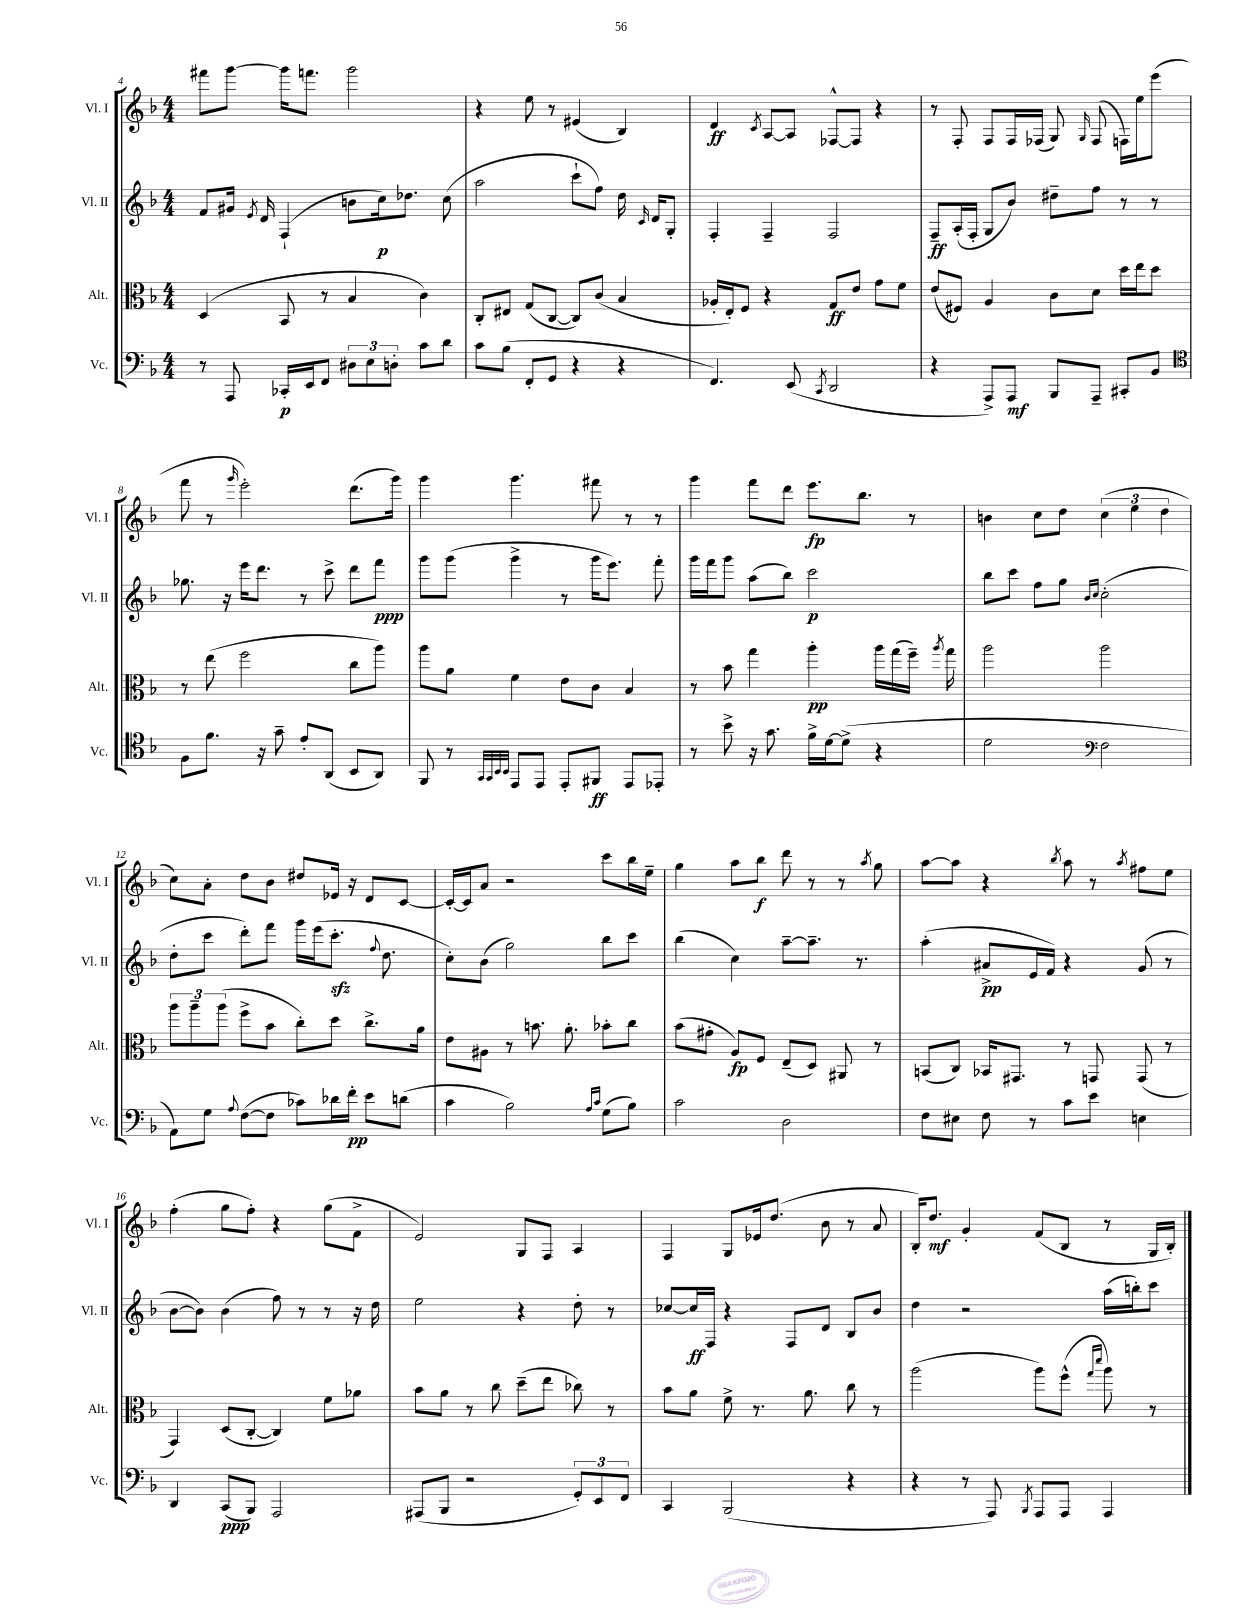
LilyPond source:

<<
\new StaffGroup <<
\new Staff = "s0" \with { instrumentName = "Vl. I" shortInstrumentName = "Vl. I" } {
    \clef treble \key f \major \numericTimeSignature \time 4/4
    \autoBeamOff fis'''8[ g'''8]~ g'''16[ f'''8.] g'''2 |
    r4 e''8 r8 eis'4( bes4) |
    d'4\ff \acciaccatura { c'8 } a8[~ a8] fes8[~-^ fes8] r4 |
    r8 f8-. f8[ f16 fes16]( g8) \grace { g16 } fes8( f16[) e''16 e'''8]( |
    f'''8 r8 \grace { g'''16 } e'''2-.) d'''8.[( g'''16]) |
    g'''4 g'''4. fis'''8 r8 r8 |
    g'''4 f'''8[ d'''8] e'''8.[\fp bes''8.] r8 |
    b'4 c''8[ d''8] \tuplet 3/2 { c''4( e''4 d''4 } |
    c''8[) a'8]-. d''8[ bes'8] dis''8[ ees'16] r16 d'8[ c'8]~ |
    c'16[~-. c'16 a'8] r2 c'''8[ bes''16 e''16]-- |
    g''4 a''8[ bes''8]\f d'''8 r8 r8 \acciaccatura { a''8 } g''8 |
    a''8[~ a''8] r4 \acciaccatura { bes''8 } a''8 r8 \acciaccatura { a''8 } fis''8[ e''8] |
    f''4-.( g''8[ f''8]-.) r4 g''8[( f'8]-> |
    e'2) g8[ f8] a4 |
    f4 g8[ ees'16 d''8.]( bes'8 r8 a'8 |
    bes16[-.) d''8.]\mf g'4-. f'8[( bes8] r8 g16[ bes16]-.) \bar "|." |
}
\new Staff = "s1" \with { instrumentName = "Vl. II" shortInstrumentName = "Vl. II" } {
    \clef treble \key f \major \numericTimeSignature \time 4/4
    \autoBeamOff f'8[ gis'16] \acciaccatura { e'8 } d'16 f4-!( b'8[ c''16\p) des''8.] c''8( |
    a''2 c'''8[-! f''8]) d''16 \grace { c'16 } d'16[ g8]-. |
    f4-. f4-- f2 |
    f8[--\ff a16-.( f16]-. g8[ bes'8]) dis''8[-- f''8] r8 r8 |
    ges''8. r16 e'''16[ d'''8.] r8 c'''8-> d'''8[ f'''8]\ppp |
    g'''8[ g'''8]( g'''4-> r8 g'''16[ e'''8.]) f'''8-. |
    g'''16[ f'''16 g'''8] a''8[( bes''8]) c'''2\p |
    bes''8[ c'''8] f''8[ g''8] \grace { bes'16[ c''16] } c''2-.( |
    d''8[-. c'''8] d'''8[-.) f'''8] g'''16[ e'''16( c'''8.]-.\sfz \appoggiatura { f''8 } d''8. |
    c''8[-.) bes'8]( g''2) bes''8[ c'''8] |
    bes''4( c''4) a''8[~-- a''8.]-- r8. |
    a''4-.( ais'8[->\pp e'16 f'16]) r4 g'8( r8 |
    bes'8[~ bes'8]) bes'4( f''8) r8 r8 r16 d''16 |
    e''2 r4 d''8-. r8 |
    ces''8[~ ces''16\ff f16] r4 f8[ d'8] bes8[ bes'8] |
    d''4 r2 a''16[( b''16-.) c'''8] \bar "|." |
}
\new Staff = "s2" \with { instrumentName = "Alt." shortInstrumentName = "Alt." } {
    \clef alto \key f \major \numericTimeSignature \time 4/4
    \autoBeamOff d4( bes,8 r8 bes4 c'4) |
    c8[-. eis8] g8[( c8]~ c8[) c'8]( bes4 |
    aes16[-. e16-.) f8] r4 g8[\ff e'8] g'8[ f'8] |
    e'8[( fis8]) a4 c'8[ d'8] d''16[ e''16 d''8] |
    r8 e''8( f''2 c''8[ a''8]) |
    a''8[ a'8] f'4 e'8[ c'8] bes4 |
    r8 bes'8 g''4 a''4-.\pp a''16[ g''16( f''16]--) \acciaccatura { a''8 } g''16 |
    a''2 a''2 |
    \tuplet 3/2 { a''8[ a''8-- a''8]( } f''8[-> bes'8] c''8[-.) d''8] c''8.[-> a'16] |
    e'8[ ais8] r8 b'8. a'8.-. bes'8[-. c''8] |
    bes'8[( gis'8]-. a8[\fp) f8] e8[--( d8]) ais,8 r8 |
    b,8[( c8]) bes,16[ gis,8.] r8 g,8 g,8( r8 |
    g,4) d8[( c8]~-. c4) f'8[ aes'8] |
    bes'8[ a'8] r8 c''8 d''8[--( e''8] ces''8) r8 |
    bes'8[ a'8] f'8-> r8. a'8. c''8 r8 |
    a''2( a''8[) f''8]-^( \grace { g''16[ d'''16] } a''8) r8 \bar "|." |
}
\new Staff = "s3" \with { instrumentName = "Vc." shortInstrumentName = "Vc." } {
    \clef bass \key f \major \numericTimeSignature \time 4/4
    \autoBeamOff r8 a,,8 ces,16[-.\p e,16 f,8] \tuplet 3/2 { dis8[ e8 d8]-. } c'8[ d'8] |
    c'8[ bes8]( f,8[-. g,8] r4 r4 |
    f,4.) e,8( \acciaccatura { c,8 } d,2 |
    r4 a,,8[->) a,,8]\mf bes,,8[ a,,8]-- cis,8[-. bes,8] |
    \clef tenor f8[ f'8.] r16 g'8-- e'8[-. a,8]( bes,8[ a,8]) |
    f,8 r8 \grace { g,32[ g,32 bes,32 bes,32] } e,8[ e,8] e,8[-. fis,8]\ff e,8[ ees,8]-. |
    r8 bes'8-> r16 g'8. f'16[-> d'16~ d'8]->( r4 |
    d'2 \clef bass f2 |
    a,8[) g8] \appoggiatura { a8 } f8[~( f8] ces'8[) des'16 f'16]-.\pp e'8[ d'8]( |
    c'4 bes2) \grace { a16[ c'16] } g8[( bes8]) |
    c'2 d2 |
    f8[ eis8] f8 r8 c'8[ e'8] e4 |
    d,4 c,8[\ppp( bes,,8]) a,,2 |
    ais,,8[( bes,,8] r2 \tuplet 3/2 { g,8[-.) e,8 f,8] } |
    c,4 bes,,2( r4 |
    r4 r8 a,,8) \acciaccatura { bes,,8 } a,,8[ a,,8] a,,4 \bar "|." |
}
>>
>>
\layout { \context { \Score currentBarNumber = #4 } }
